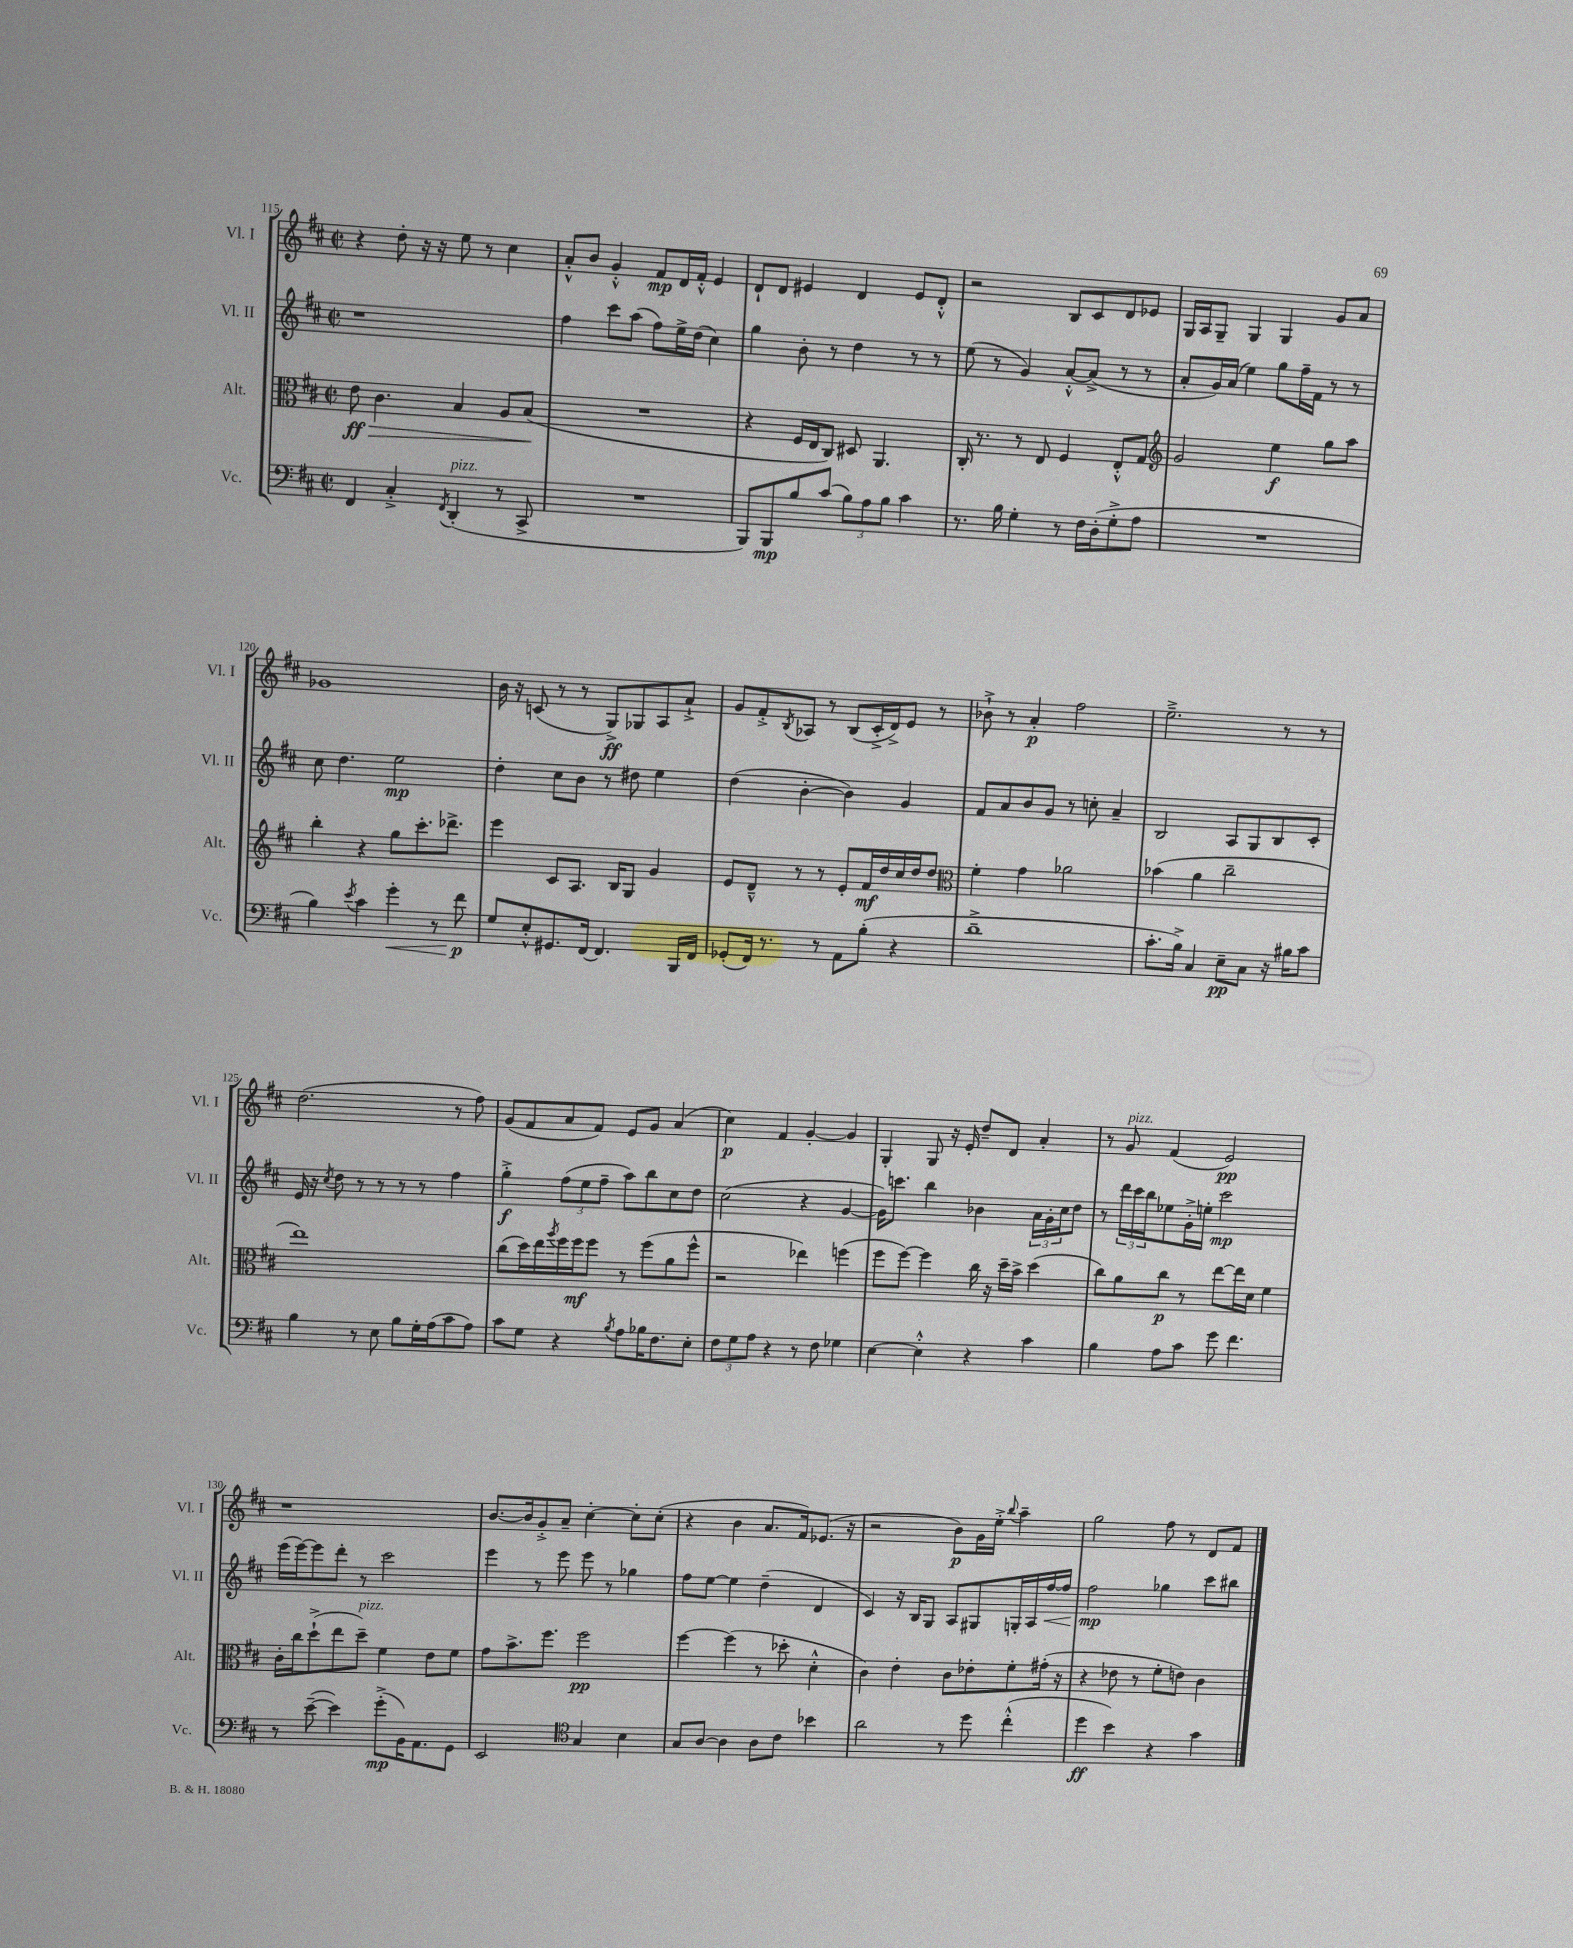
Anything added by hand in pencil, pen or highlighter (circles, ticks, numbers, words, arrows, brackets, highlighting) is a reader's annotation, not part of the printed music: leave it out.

**kern	**kern	**kern	**kern
*staff4	*staff3	*staff2	*staff1
*clefF4	*clefC3	*clefG2	*clefG2
*k[f#c#]	*k[f#c#]	*k[f#c#]	*k[f#c#]
*M2/2	*M2/2	*M2/2	*M2/2
*met(c|)	*met(c|)	*met(c|)	*met(c|)
4FF#	8e	1r	4r
.	4.c#	.	.
4C#'^	.	.	8dd'
.	.	.	16r
.	.	.	16r
8qFF#	.	.	.
(4DD'	4B	.	8ee
.	.	.	8r
8r	8A	.	4cc#
8CC#^	(8B	.	.
=	=	=	=
1r	1r	4ff#	8a'^^
.	.	.	8b
.	.	8ccc#	4g'^^
.	.	(8aa	.
.	.	8ff#)	8f#
.	.	16ee^	16d
.	.	(16dd	16f#'^^
.	.	4cc#)	4e
=	=	=	=
8BBB)	4r	4gg	8d`
8BBB	.	.	8d
8B	16F#	8b'	4e#
.	16E	.	.
(8c#	8C#)	8r	.
12B)	8D#	4dd	4d
12A	.	.	.
.	4.AA	.	.
12B	.	.	.
4c#	.	8r	8e#
.	.	8r	8d'^^
=	=	=	=
8.r	16C#'	(8ee	2r
.	8.r	.	.
.	.	8r	.
16B	.	.	.
4G'	8r	4g)	.
.	8E	.	.
8r	4F#	[8a'^^	8B
16F#	.	(8a^]	8c#
(16D'	.	.	.
8G'^	8E'^^	8r	8d
8A	8G	8r	8e-
=	=	=	=
*	*clefG2	*	*
1r	2g	8a'	16G
.	.	.	16A
.	.	16g)	8G~
.	.	(16a	.
.	.	4ee)	4G
.	4ee	8gg	4G
.	.	16ff#~	.
.	.	16f#	.
.	8gg	8r	8g
.	8aa	8r	8a
=	=	=	=
4B)	4bb'	8cc#	1g-
.	.	4.dd	.
8qe	.	.	.
4c#	4r	.	.
4g'	8gg	2ee	.
.	8.ccc#'	.	.
8r	.	.	.
.	8.ddd-^	.	.
8f#	.	.	.
=	=	=	=
8G	4eee	4dd'	16b
.	.	.	16r
8E'^^	.	.	(8c
8.GG#	8c#	8cc#	8r
.	8.A	8b	8r
[16FF#	.	.	.
4.FF#]	.	8r	8G^)
.	16B	.	.
.	8G	8dd#	8G-
.	4g	4ee	8A
16BBB	.	.	8a`^
16FF#	.	.	.
=	=	=	=
(8GG-'	8e	(4dd	8g
16FF#)	8d~^^	.	8f#'^
8.r	.	.	.
.	.	.	8qB
.	8r	[4b'	8A-
8r	8r	.	8r
8AA	8e'	4b])	(8B
(8B'	16f#	.	16c#'^
.	16dd	.	16d^)
4r	16cc#	4g	8e
.	16dd	.	.
.	8dd	.	8r
=	=	=	=
*	*clefC3	*	*
1d~^	4f#'	8f#	8b-`^
.	.	8a	8r
.	4g	8b	4a'
.	.	8g	.
.	2a-	8r	2ff#
.	.	8cc'	.
.	.	4a~	.
=	=	=	=
8.c#'	(4b-	2B	2.ee~^
16B^)	.	.	.
4C#	4a	.	.
8E~	2cc#~	8A	.
8C#	.	8G	.
16r	.	8B	8r
16B#	.	.	.
8c#	.	8c#'	8r
=	=	=	=
4B	1ee)	16e	(2.dd
.	.	16r	.
.	.	8qcc#	.
.	.	8dd	.
8r	.	8r	.
8E	.	8r	.
8B	.	8r	.
16G'	.	8r	.
(16A	.	.	.
8c#	.	4ff#	8r
8A)	.	.	8ff#)
=	=	=	=
8c#	(8cc#	4gg'^	(8g
8G	16dd)	.	8f#
.	16ee	.	.
.	8qaa	.	.
4r	16ff#	(12ff#	8a
.	16ff#	.	.
.	.	12ee	.
.	8ff#	.	8f#)
.	.	12ff#~	.
8qB	.	.	.
8A	8r	8aa)	8e
16B-	(8ff#	8bb	8g
8.F#	.	.	.
.	8a	8cc#	(4a
8E'	8ff#^^	8dd	.
=	=	=	=
12F#	2r	(2cc#	4cc#)
12G	.	.	.
12A	.	.	.
4r	.	.	4f#
8r	4ee-)	4r	[4g'
8F#	.	.	.
4G-	(4ff	[4g	4g]
=	=	=	=
[4E	8ff#	16g])	4G'
.	.	8.ccc	.
.	[8ff#)	.	.
4E'^^]	4ff#]	4bb	8G
.	.	.	16r
.	.	.	16e'
4r	16cc#	4b-	8dd~
.	16r	.	.
.	16dd~	.	8d
.	16b^	.	.
4c#	(4dd	24a	4a'
.	.	24g'	.
.	.	24cc#	.
.	.	8dd	.
=	=	=	=
4B	8cc#)	8r	8r
.	8a	24ddd	8g
.	.	24ccc#	.
.	.	24bb	.
8A	8cc#	8ee-	(4f#
8c#	8r	16g'^	.
.	.	16ee'	.
8g	[8ee	2ccc#	2e)
4.f#	16ee]	.	.
.	16d	.	.
.	4f#	.	.
=	=	=	=
8r	16c#'	(16eee	1r
.	16cc#	[16eee)	.
([8e~	(8dd`^	8eee]	.
4e])	8ee	8ddd'	.
.	8dd~)	8r	.
(8g'^	4f#	2ccc#	.
16BB)	.	.	.
8.AA	.	.	.
.	8e	.	.
8GG	8f#	.	.
=	=	=	=
2EE	8g	4eee	[8.b
.	8.b^	.	.
.	.	.	16b]
.	.	8r	8g'^
.	8.ff#	.	.
.	.	8eee	8a~
*clefC4	*	*	*
4G	2ff#	8eee	[4cc#'
.	.	8r	.
4B	.	4gg-	8cc#']
.	.	.	(8cc#'
=	=	=	=
8G	[4ff#	8ff#	4r
[8A	.	[8ee	.
4A]	(4ff#]	4ee]	4b
8A	8r	(4dd~	8.a
8c#	8dd-'	.	.
.	.	.	16f#)
4b-	4d'^^	4d	(8.e-
.	.	.	16r
=	=	=	=
2a	4c#)	4c#)	2r
.	4e'	16r	.
.	.	16B	.
.	.	8G	.
8r	8c#	8A	8b)
8dd	8e-'	8G#	16g
.	.	.	16ee'^
.	.	.	8qqbb
(4cc#'^^	8f#'	16G'	4aa~
.	.	16A	.
.	(16g#'	[16ff#	.
.	16r	16ff#]	.
=	=	=	=
4dd	4r	2ff#	2gg
4b)	8e-	.	.
.	8r	.	.
4r	8f#'	4gg-	8ff#
.	8e)	.	8r
4g	4c#	8ccc#	8d
.	.	8bb#	8f#
==	==	==	==
*-	*-	*-	*-
